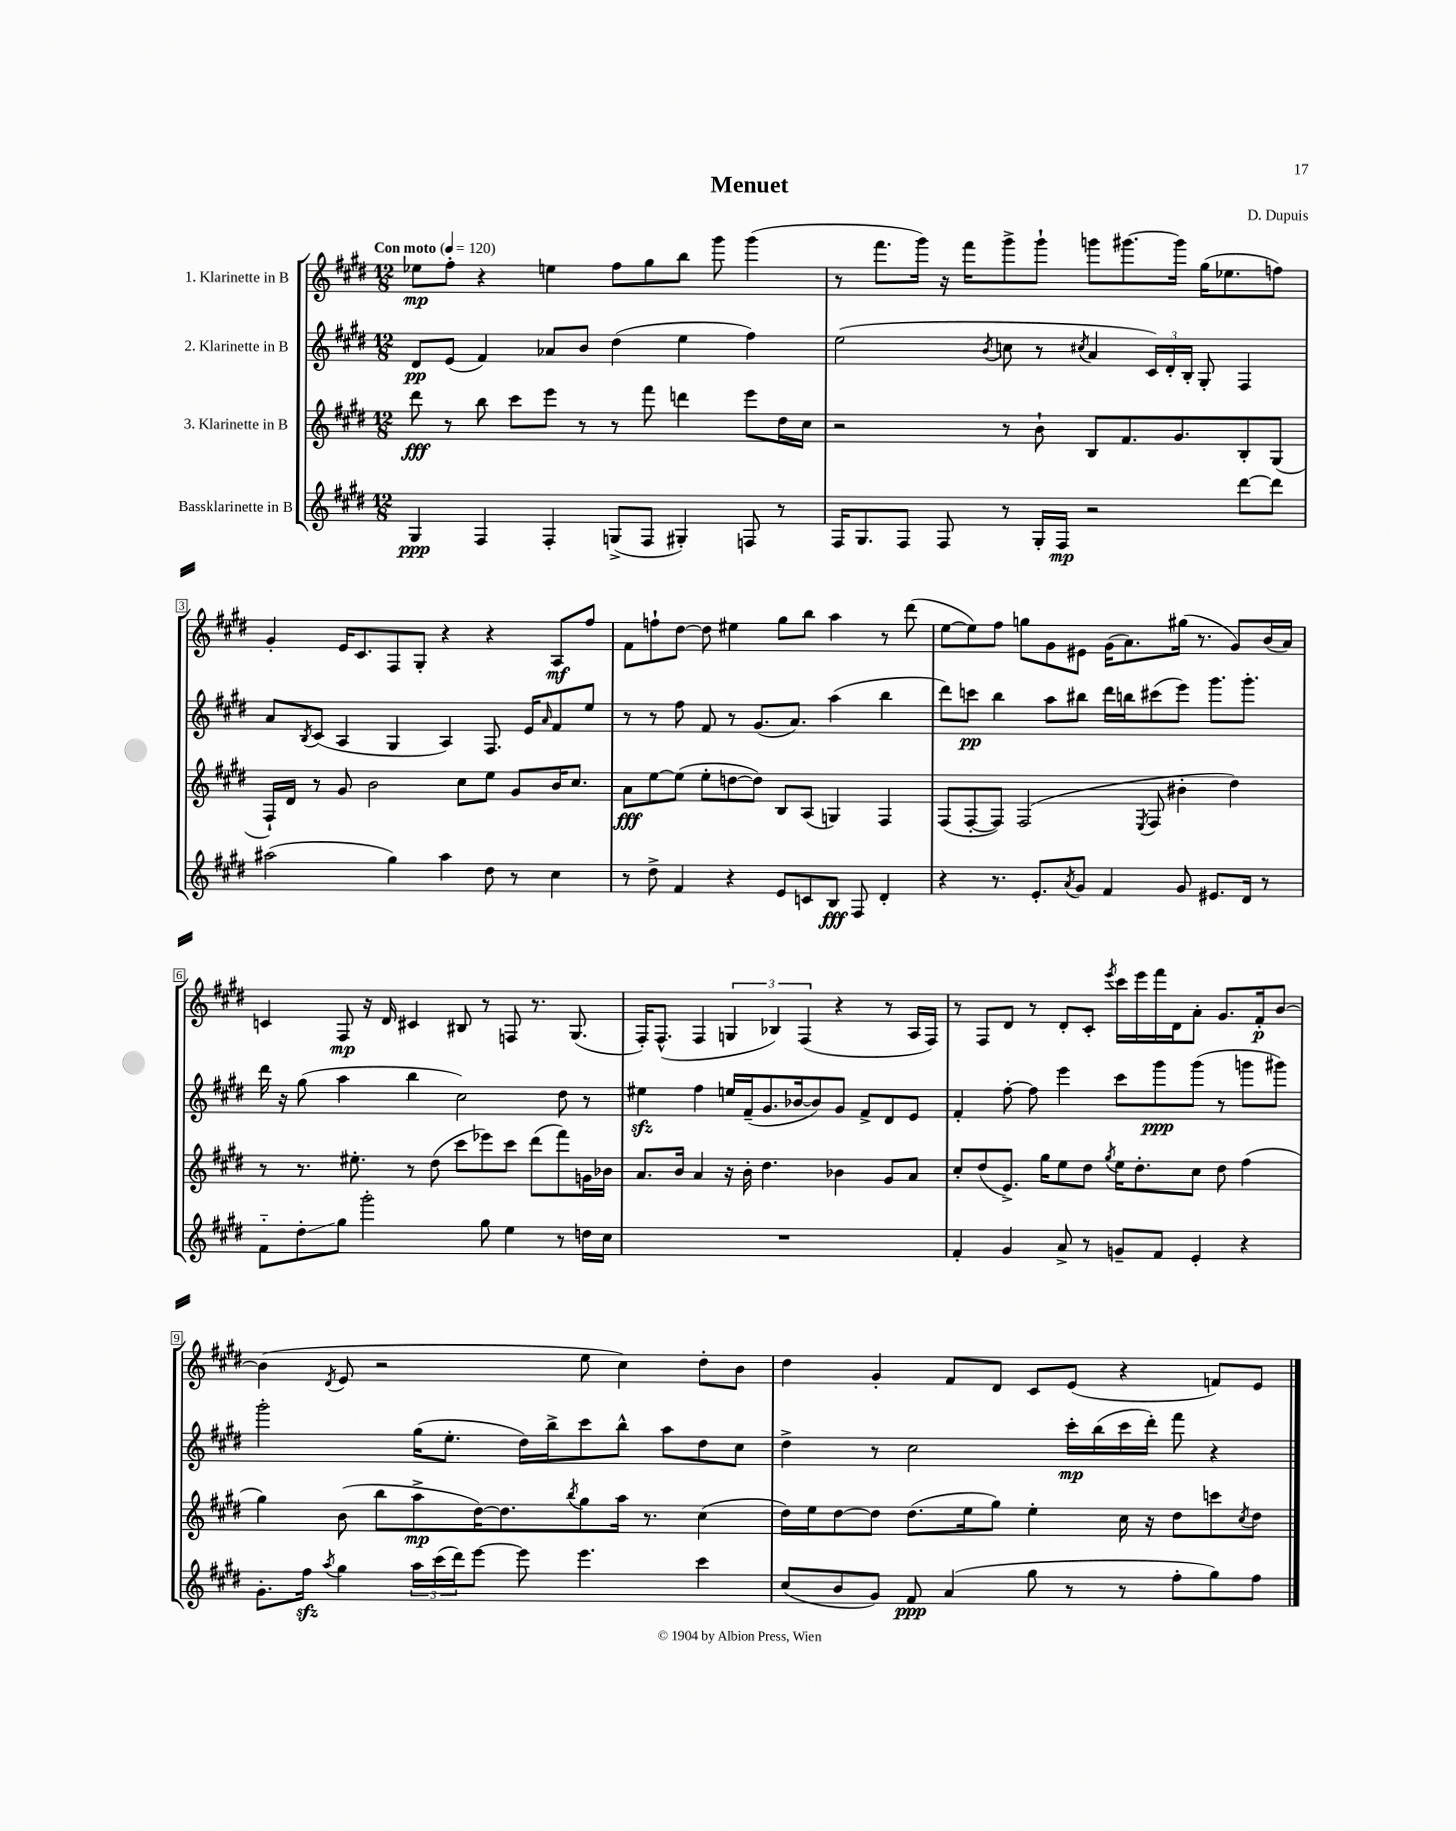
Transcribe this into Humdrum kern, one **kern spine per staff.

**kern	**kern	**kern	**kern
*staff4	*staff3	*staff2	*staff1
*clefG2	*clefG2	*clefG2	*clefG2
*k[f#c#g#d#]	*k[f#c#g#d#]	*k[f#c#g#d#]	*k[f#c#g#d#]
*M12/8	*M12/8	*M12/8	*M12/8
*MM120	*MM120	*MM120	*MM120
4G#	8ddd#	8d#	8ee-
.	8r	(8e	8ff#'
4F#	8bb	4f#)	4r
.	8ccc#	.	.
4F#'	8eee	8a-	4ee
.	8r	8b	.
(8G^	8r	(4dd#	8ff#
8F#	8fff#	.	8gg#
4G#')	4ddd	4ee	8bb
.	.	.	8ggg#
8F	8eee	4ff#)	(4ggg#
8r	16dd#	.	.
.	16cc#	.	.
=	=	=	=
16F#	2r	(2ee	8r
8.G#	.	.	.
.	.	.	8.fff#
8F#	.	.	.
.	.	.	16ggg#)
8F#	.	.	16r
.	.	.	16fff#
.	.	8qb	.
8r	8r	8cc	8ggg#^
16G#'	8b`	8r	8ggg#`
16F#	.	.	.
.	.	8qcc#	.
2r	8B	4a	8ggg
.	8.f#	.	[8.ggg#
.	.	24c#)	.
.	.	24d#'	.
.	8.g#	.	16ggg#]
.	.	24B'	.
.	.	8G#'	(16gg#
.	.	.	8.ee-
[8ddd#	8B'	4F#	.
8ddd#]	(8G#	.	8ff)
=	=	=	=
(2aa#	16F#`)	8a	4g#'
.	16d#	.	.
.	.	8qB	.
.	8r	(8c#	.
.	8g#	4A	16e
.	.	.	8.c#
.	2b	.	.
4gg#)	.	4G#	8F#
.	.	.	8G#'
4aa#	.	4A)	4r
.	8cc#	.	.
8dd#	8ee	8.F#	4r
8r	8g#	.	.
.	.	16e	.
.	.	16qqa	.
4cc#	16b	8f#	8A
.	8.cc#	.	.
.	.	8ee	8ff#
=	=	=	=
8r	8a	8r	8f#
8dd#^	[8ee	8r	8ff`
4f#	(8ee]	8ff#	[8dd#
.	8ee'	8f#	8dd#]
4r	[8dd	8r	4ee#
.	8dd])	(8.g#	.
8e	8B	.	8gg#
.	.	8.a)	.
8c	(8A	.	8bb
8B	4G)	(4aa	4aa
8F#	.	.	.
4d#'	4F#	4bb	8r
.	.	.	(8ddd#
=	=	=	=
4r	(8F#	8ddd#)	[8ee
.	[8F#'	8ccc	8ee])
8.r	8F#])	4bb	8ff#
.	(2F#	.	8gg
8.e'	.	.	.
.	.	8aa	8g#
8qa	.	.	.
8g#	.	8bb#	8e#
4f#	.	16ddd#	(16g#
.	.	16bb	8.a)
.	8qE	.	.
.	8F#	(8ccc#	.
8g#	4b#'	8eee)	(16gg#
.	.	.	8.r
8.e#	.	8.ggg#	.
.	4dd#)	.	8g#)
16d#	.	8.ggg#'	.
8r	.	.	(16b
.	.	.	16a)
=	=	=	=
8f#'~	8r	16ddd#	4c
.	.	16r	.
8dd#'	8.r	(8gg#	.
8gg#	.	4aa	8F#
.	8.ee#'	.	.
2ggg#'	.	.	16r
.	.	.	16d#
.	8r	4bb	4c#
.	(8dd#	.	.
.	8ccc#	2cc#)	8B#
8gg#	8eee-)	.	8r
4ee	8ccc#	.	8F
.	(8ddd#	.	8.r
8r	8fff#)	8dd#	.
.	.	.	(8.G#
16dd	16g	8r	.
16cc#	16b-	.	.
=	=	=	=
1.r	8.a	4ee#	16F#')
.	.	.	(8.F#^^
.	16b	.	.
.	4a	4ff#	4F#
.	16r	16ee	6G
.	16b'	(16f#~	.
.	4.dd#	8.g#	.
.	.	.	6B-)
.	.	[16b-	.
.	.	.	(6F#
.	.	8b-])	.
.	4b-	8g#	4r
.	.	8f#^	.
.	8g#	8d#	8r
.	8a	8e	16A
.	.	.	16F#)
=	=	=	=
4f#'	8cc#'	4f#'	8r
.	(8dd#	.	8F#
4g#	8.e^)	[8ff#'	8d#
.	.	8ff#]	8r
.	16gg#	.	.
8a^	8ee	4eee	8d#'
8r	8dd#	.	8c#'
.	8qgg#	.	8qeee
8g~	16ee	8ccc#	16ccc#
.	8.dd#'	.	16eee
8f#	.	8ggg#	16fff#
.	.	.	16d#
4e'	8cc#	(8ggg#	8a'
.	8dd#	8r	8.g#
4r	(4ff#	8ggg	.
.	.	.	16f#'
.	.	8ggg#)	[8b
=	=	=	=
8.g#'	4gg#)	2ggg#'	(4b]
16ff#	.	.	.
8qaa	.	.	8qd#
4gg#	(8b	.	8e
.	8bb	.	2r
24aa	8aa^	(16gg#	.
(24ccc#	.	.	.
.	.	8.ee'	.
24ddd#)	.	.	.
[8eee	[16dd#)	.	.
.	8.dd#]	.	.
8eee]	.	16dd#)	.
.	.	16bb^	.
.	8qbb	.	.
4.eee	8gg#	8ccc#	8ee
.	16aa	8bb^^	4cc#)
.	8.r	.	.
.	.	8aa	.
4ccc#	(4cc#	8dd#	8dd#'
.	.	8cc#	8b
=	=	=	=
(8cc#	16dd#)	4dd#^	4dd#
.	16ee	.	.
8b	[8dd#	.	.
8g#)	8dd#]	8r	4g#'
8f#	(8.dd#	2cc#	.
(4a	.	.	8f#
.	16ee	.	.
.	8gg#)	.	8d#
8gg#	4ee'	.	8c#
8r	.	16ccc#'	(8e
.	.	(16bb	.
8r	16cc#	16ccc#	4r
.	16r	16ddd#')	.
8ff#'	8dd#	8fff#	.
8gg#)	8ccc	4r	8f)
.	8qcc#	.	.
8ff#	8dd#	.	8e
==	==	==	==
*-	*-	*-	*-
